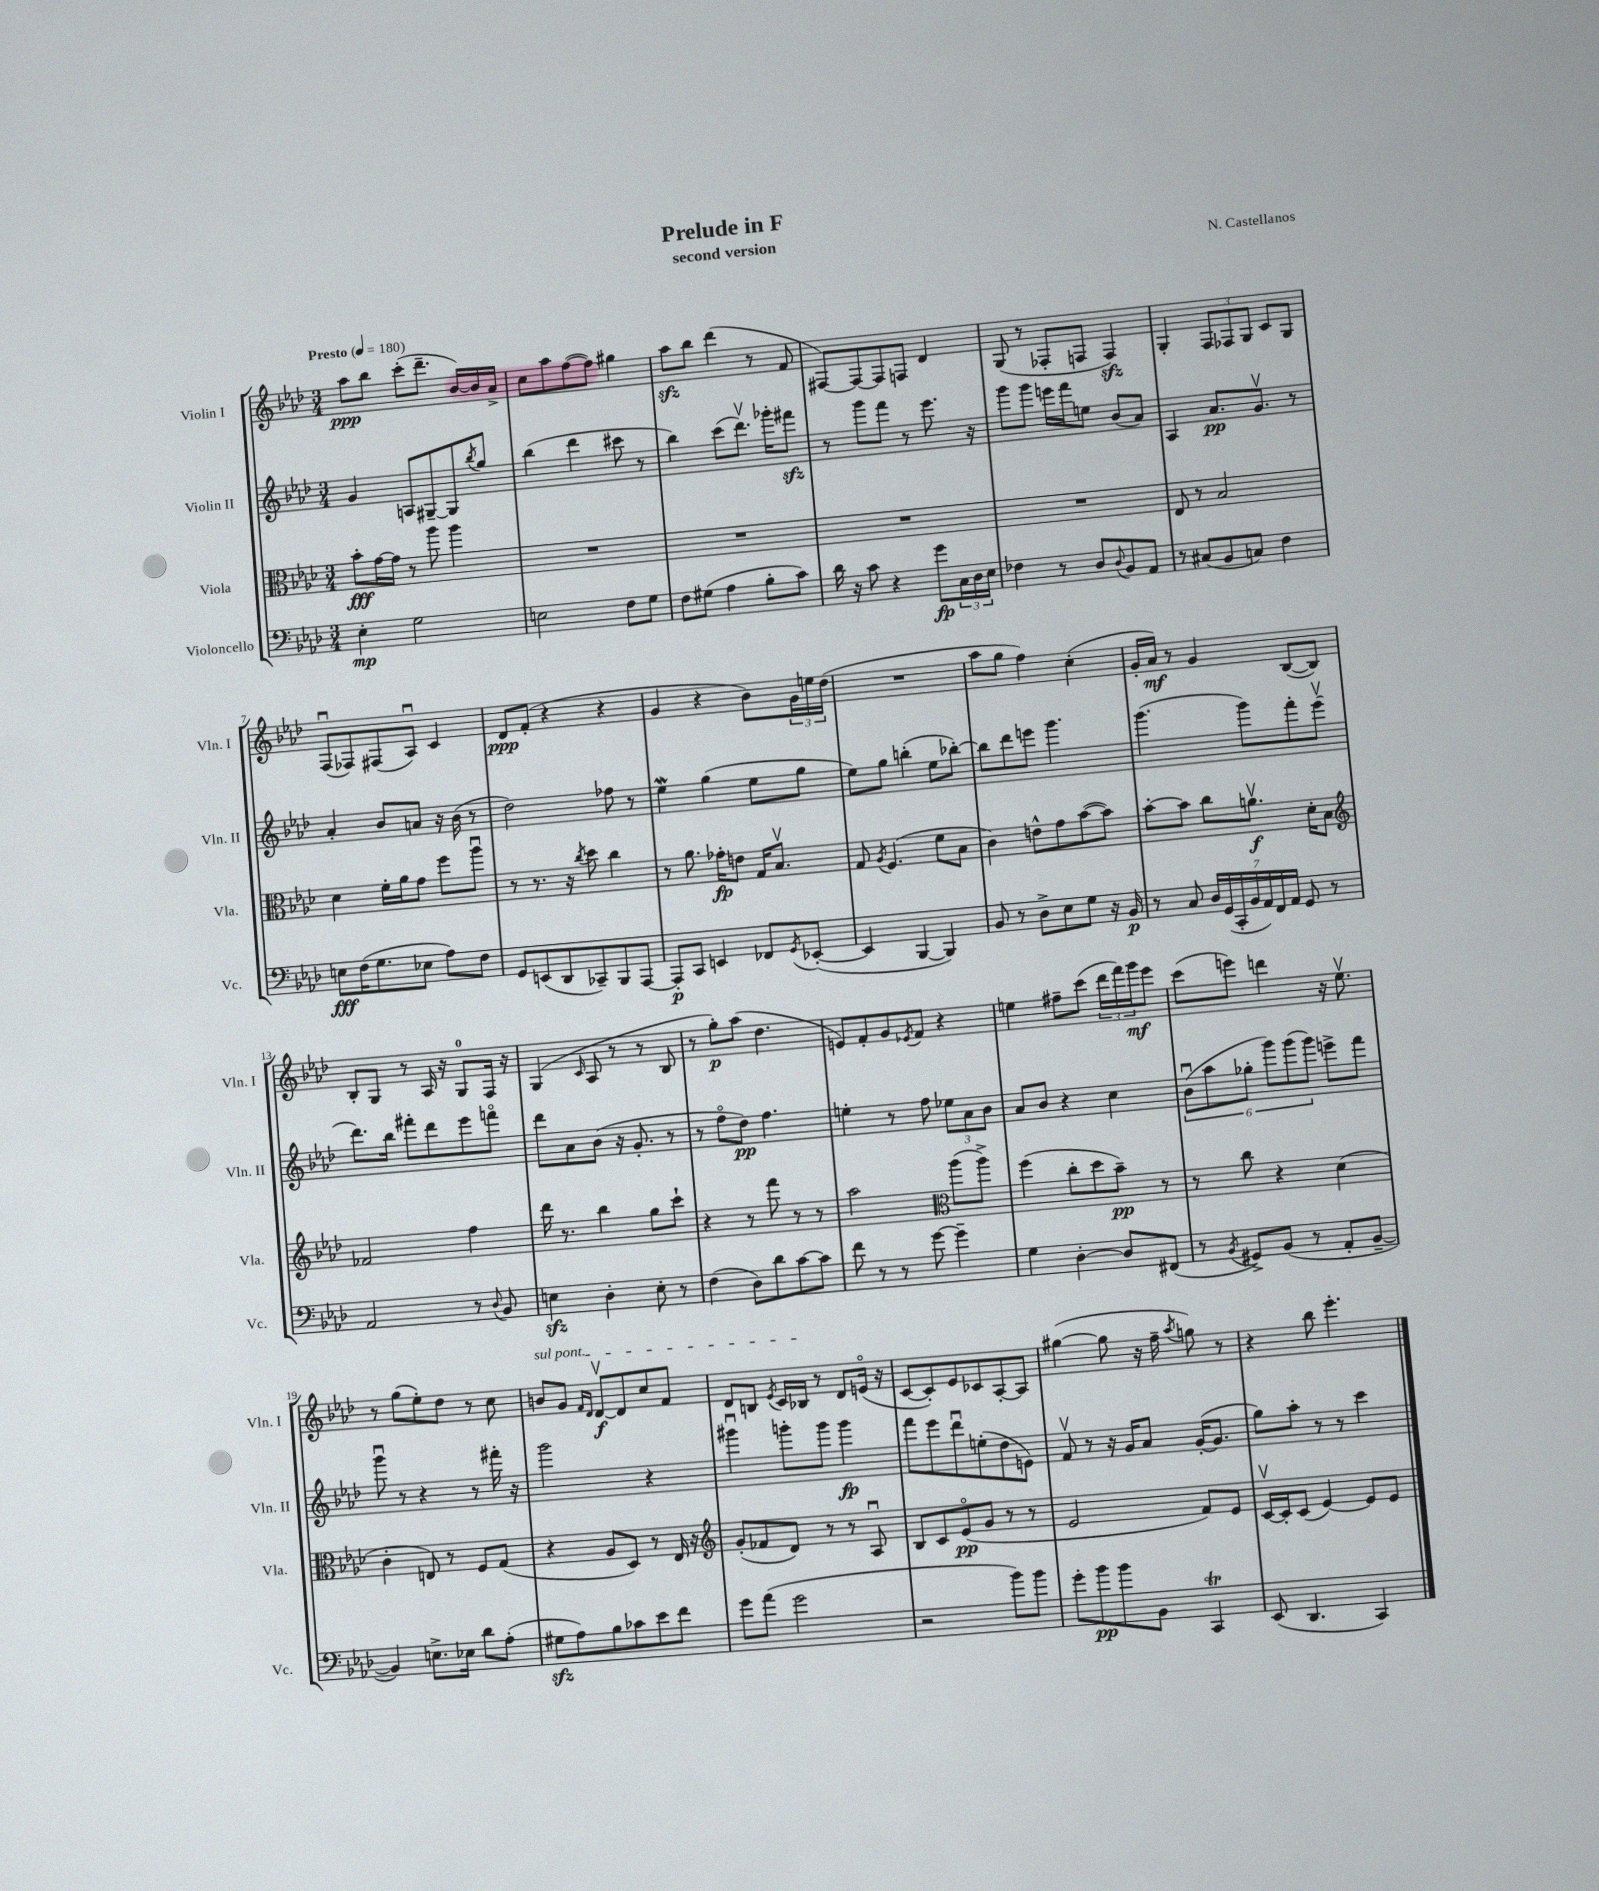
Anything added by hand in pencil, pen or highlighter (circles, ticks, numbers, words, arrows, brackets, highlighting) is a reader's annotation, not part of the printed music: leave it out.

**kern	**kern	**kern	**kern
*staff4	*staff3	*staff2	*staff1
*clefF4	*clefC3	*clefG2	*clefG2
*k[b-e-a-d-]	*k[b-e-a-d-]	*k[b-e-a-d-]	*k[b-e-a-d-]
*M3/4	*M3/4	*M3/4	*M3/4
*MM180	*MM180	*MM180	*MM180
4E-'	8b-'	4g	8aa-
.	[16g	.	8bb-
.	16g]	.	.
2G	8r	8A	(8ccc'
.	8aa-	[8G#~	8.ddd-~
.	4aa-	8G#]	.
.	.	.	[16b-)
.	.	8qbb-	.
.	.	8gg	16b-]
.	.	.	16a-^
=	=	=	=
2E	2.r	(4bb-	8cc
.	.	.	8aa-
.	.	4ddd-	([8ff
.	.	.	8ff])
8F	.	8ccc#	4gg#
8G	.	8r	.
=	=	=	=
8F	2.r	4bb-)	8aa-
(8G#	.	.	8bb-
4A-	.	(8ccc	(4ddd-
.	.	8.ddd-v)	.
8B-'	.	.	8r
.	.	16ggg-'	.
8c)	.	8fff#	8f
=	=	=	=
16d-	2.r	8r	[8F#)
16r	.	.	.
8c	.	8ggg	8F#_
4r	.	8fff	8F#]
.	.	8r	8F
8g	.	8.eee-	4d-
24C	.	.	.
24D-	.	.	.
.	.	16r	.
24E-	.	.	.
=	=	=	=
4F-	2.r	8ggg	(8G
.	.	8ggg	8r
8r	.	16eee	8F-'
.	.	16fff	.
8D-	.	8ee	8F
8qqD-	.	.	.
8BB-	.	(8b-	4F)
8AA-	.	8a-)	.
=	=	=	=
8r	8E-	4A-	4G'
(8C#	8r	.	.
8BB-	2B-	8.a-	12F
.	.	.	12F-
8C)	.	.	.
.	.	.	12G
.	.	8.gv	.
4F	.	.	8c
.	.	8r	8G
=	=	=	=
8E	4d-	4a-'	(8Fu
(16F	.	.	8F-)
8.G	.	.	.
.	16f'	8b-	(8F#
.	16a-	.	.
8E-	8g	8a	8A-u)
8A-)	8ff	16r	4c
.	.	(16b-	.
8F	8aa-u	8r	.
=	=	=	=
8GG	8r	2dd-)	8d-
(8EE	8.r	.	(8f'
8DD-	.	.	4r
.	16r	.	.
.	8qcc	.	.
8CC-~)	8dd-	.	.
8BBB-	4cc	8ff-	4r
[8AAA-	.	8r	.
=	=	=	=
8AAA-']	8r	4ee-	4g
8CC	8.a-	.	.
4EE	.	(4gg	4r
.	16g-'	.	.
.	8e	.	.
8FF-	16G	8ee-	8b-)
.	8.B-v	.	.
8qGG	.	.	.
([8EE-'	.	8gg	24g
.	.	.	24ee
.	.	.	(24dd-
=	=	=	=
4EE-]	8G	8ee-)	2.r
.	8qA-	.	.
.	(4.F	8gg	.
[4BBB-	.	(4bb'	.
4BBB-])	8f	8ee-	.
.	8B-	[8bb-')	.
=	=	=	=
8BB-	4c)	8bb-]	8aa-
8r	.	8ddd-	8gg
8D-^	8e^^	8eee	4ff)
8E-	8g	4.ggg	.
8G	([8b-	.	(4cc'
16r	8b-])	.	.
16BB-	.	.	.
=	=	=	=
8r	[8b-'	(4.ggg	16g'
.	.	.	16a-)
8C	8b-]	.	8r
28D-	8cc	.	4g
(28GG	.	.	.
28CC'	.	.	.
28BB-	.	.	.
.	8.av	8ggg)	.
28AA-)	.	.	.
28FF	.	.	.
28AA-	.	.	.
8GG	.	8fff'	([8B-
.	16d-'	.	.
8r	8B-	(8eee-v	8B-])
=	=	=	=
*	*clefG2	*	*
2AA-	2f-	8.ddd-)	8B-'
.	.	.	8G
.	.	16bb-	.
.	.	8fff#'	8r
.	.	8ddd-	16A-
.	.	.	16r
8r	4ff	8eee-	8G
8qqD-	.	.	.
8BB-	.	8fffo	16F
.	.	.	16r
=	=	=	=
4E	16ddd-	8ddd-	(4G
.	8.r	.	.
.	.	8a-	.
.	.	.	16qqc
4D-'	4bb-	(8b-	8A-
.	.	16r	8r
.	.	8.g'	.
8E'	8gg	.	8r
8r	8ccc`	8r	8B-
=	=	=	=
(4F	4r	8r	8r
.	.	8ffo	8gg')
8D-)	8r	8dd-)	(8aa-
8d-	8fff	4.ff	4.dd-
[8c	8r	.	.
8c]	8r	.	.
=	=	=	=
8f	2aa-	4ee'	8e)
8r	.	.	8f'
8r	.	8r	8g
.	.	.	8qe-
[8g	.	8ff	8f
*	*clefC3	*	*
4g~]	(8aa-	12ee-	4r
.	.	12a-	.
.	8aa-^)	.	.
.	.	12b-	.
=	=	=	=
4G	(4ff	8a-	4ee
.	.	8b-	.
[4D-'	8cc'	4r	8ff#~
.	8dd-	.	(8ccc
8D-]	8b-~)	4cc	24ddd-
.	.	.	24fff)
.	.	.	24ggg
(8FF#	8r	.	8eee-
=	=	=	=
8r	8r	(12b-u	(8ccc
.	.	12aa-	.
8qBB-	.	.	.
8GG#^)	8cc	.	8eee)
.	.	12gg-'	.
(8BB-	4r	12ggg)	4ddd
.	.	(12ggg	.
8r	.	.	.
.	.	12ggg)	.
8AA-'	(4d-	8eee^	16r
.	.	.	8.ee-v
[8BB-~	.	8fff	.
=	=	=	=
4BB-])	4c'	8gggu	8r
.	.	8r	(8gg
8.E^	8E)	4r	8ee-')
.	8r	.	8dd-
16E-	.	.	.
8d-	8F	8r	8r
(8A-'	(8G	16fff#'	8cc
.	.	16r	.
=	=	=	=
8G#	4r	2ggg	8b
8A-)	.	.	8g
.	.	.	16qqf
.	.	.	16qqd-
8B-	8A-	.	[8d-v
8c-	8D-)	.	8d-]
8e-	8r	4r	8cc
8f	16E-	.	8f
.	16r	.	.
=	=	=	=
*	*clefG2	*	*
8g	(8g'	4ggg#u	8d-
(8a-	8f-	.	8B
.	.	.	8qe-
2g	8d-)	8ggg'	16c
.	.	.	16B-
.	8r	8ggg	8r
.	8r	4ggg	8d-
.	8A-u	.	(16eo
.	.	.	16r
=	=	=	=
2r	8B-	8fff	[8c
.	8c	8eee-	8c'])
.	(8e-o	8ddd-u	8e-
.	8g	(8ee'	8c-
8b-)	8r	8dd-	[8A-'
8b-	8r	8e)	8A-]
=	=	=	=
8g'	2e-	8fv	([4gg#
8b-	.	8r	.
8b-	.	16r	8gg#]
.	.	16g	.
8BB-	.	8a-	16r
.	.	.	16ff~
.	.	.	8qaa-
4CC	8f)	([16g'	8gg)
.	.	8.g]	.
.	8e-	.	8r
=	=	=	=
(8EE-	[16cv	8gg)	4r
.	16c']	.	.
4.DD-	(8c	8aa-'	.
.	[4e-)	8r	8bb-
.	.	8r	4.eee-'
4CC)	8e-]	4ccc	.
.	8e-	.	.
==	==	==	==
*-	*-	*-	*-
